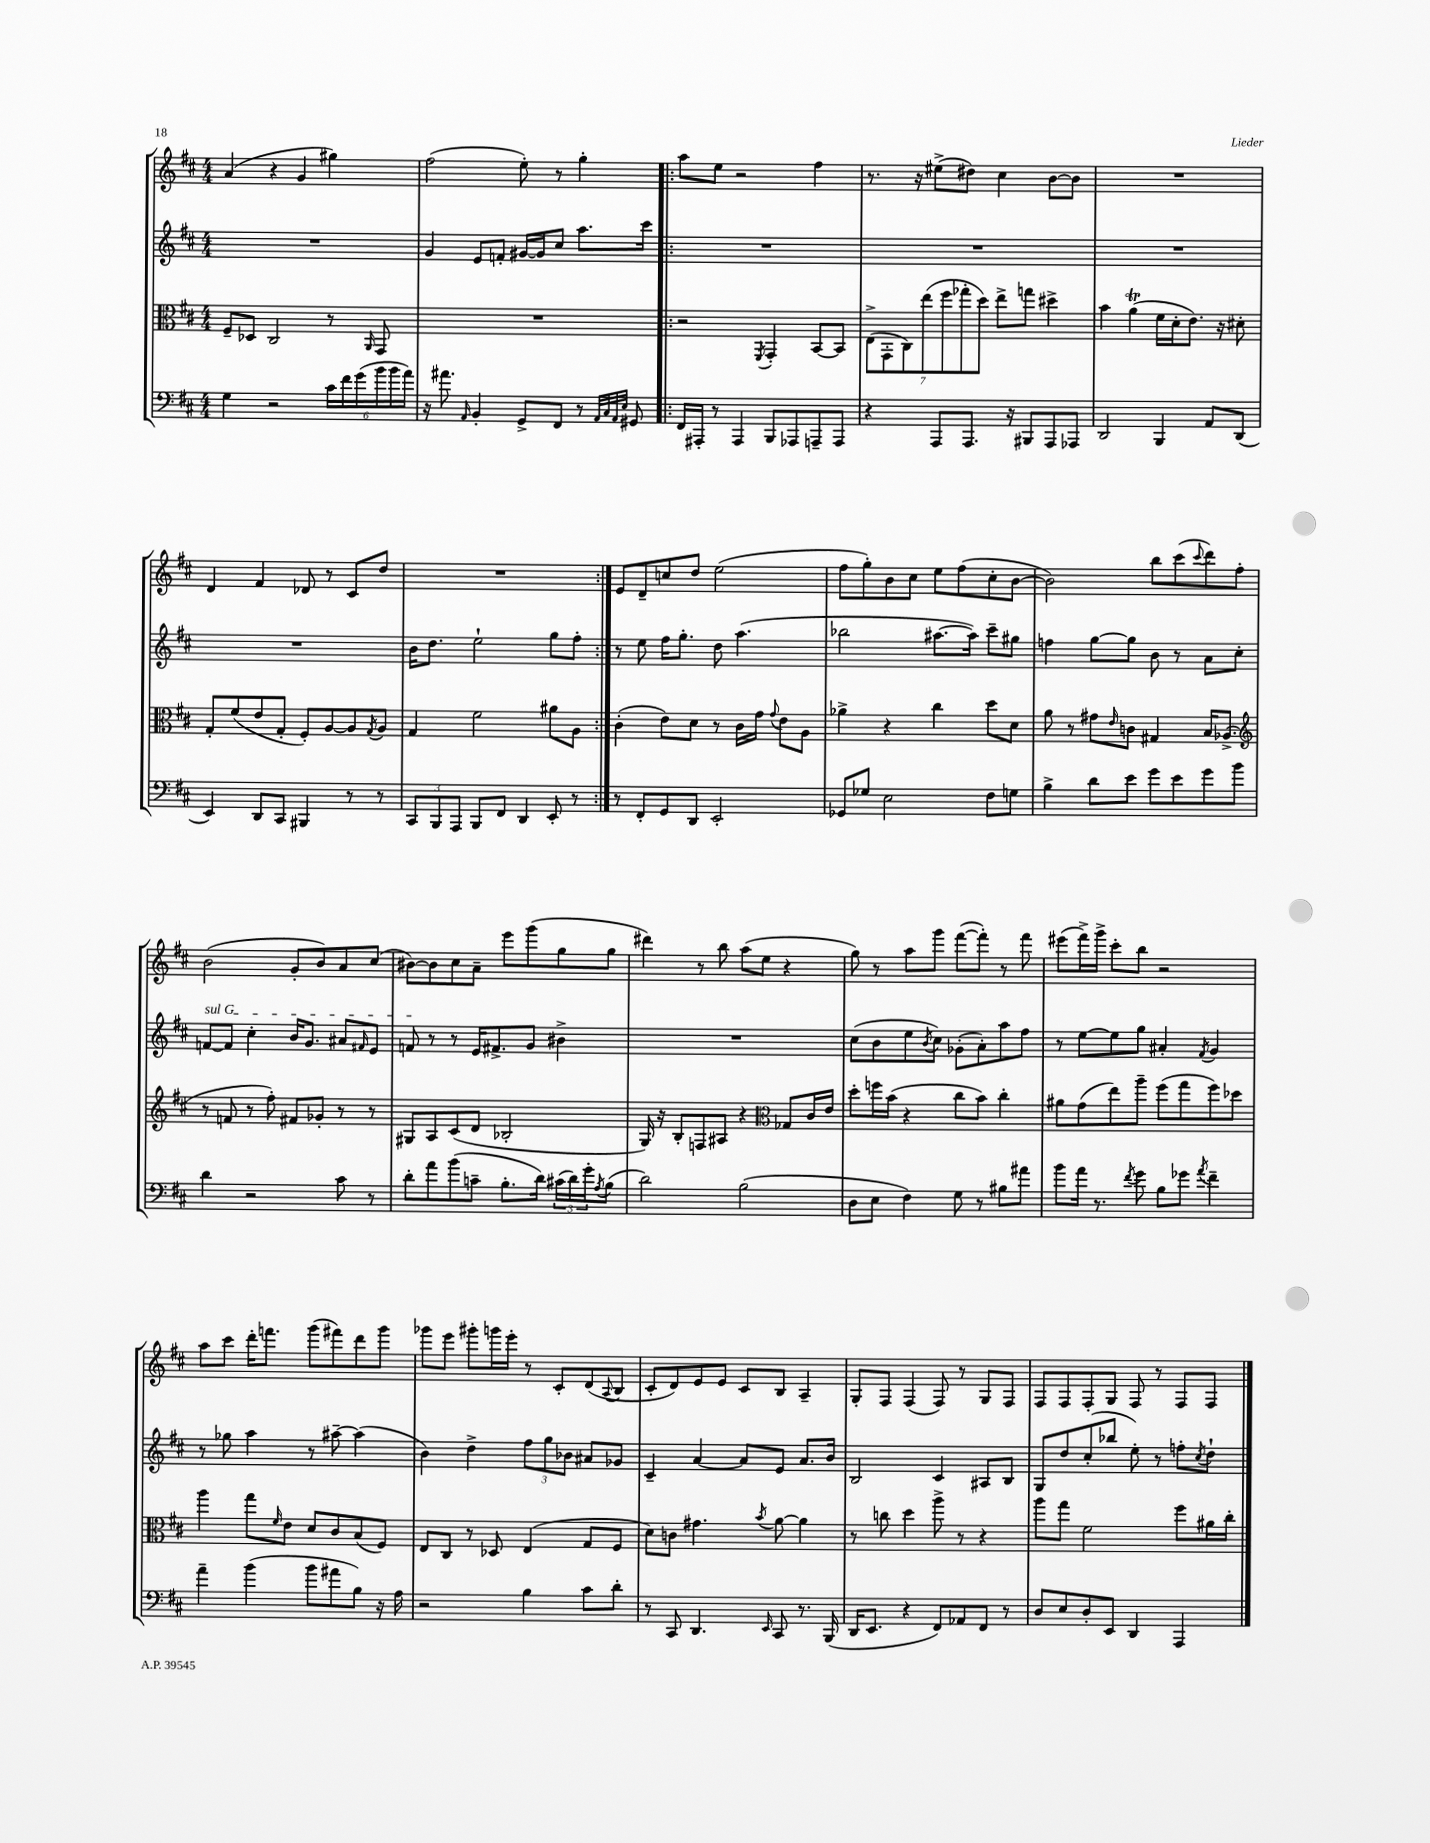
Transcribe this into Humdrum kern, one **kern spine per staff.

**kern	**kern	**kern	**kern
*part4	*part3	*part2	*part1
*staff4	*staff3	*staff2	*staff1
*clefF4	*clefC3	*clefG2	*clefG2
*k[f#c#]	*k[f#c#]	*k[f#c#]	*k[f#c#]
*M4/4	*M4/4	*M4/4	*M4/4
=13	=13	=13	=13
4G\	8F#~/L	1r	(4a/
.	8D-X/J	.	.
2r	2C#/	.	4r
.	.	.	4g/
24c#\LL	8r	.	4gg#X\)
24f#\	.	.	.
(24g\	.	.	.
.	16qqAA/	.	.
24b\	8GG/	.	.
24b\	.	.	.
24a\JJ)	.	.	.
=14	=14	=14	=14
16r	1r	4g/	(2ff#\
8.a#X\	.	.	.
16qqAA/	.	.	.
4BB'/	.	8e/L	.
.	.	8fn'/J	.
8GG^/L	.	[16g#X/LL	8ee'\)
.	.	16g#/J]	.
8FF#/J	.	8cc#/J	8r
8r	.	8.aa\L	4gg'\
32qqAA/LLL	.	.	.
32qqC#/	.	.	.
32qqAA/	.	.	.
32qqE/JJJ	.	.	.
8GG#X/	.	.	.
.	.	16ccc#\Jk	.
=15!|:	=15!|:	=15!|:	=15!|:
16FF#/LL	2r	1r	8aa\L
16AAA#X'/JJ	.	.	.
8r	.	.	8ee\J
4AAA#/	.	.	2r
.	8qFF#/	.	.
8BBB/L	4GG'/	.	.
8AAA-X/	.	.	.
8AAAn~/	[8BB/L	.	4ff#\
8AAA/J	8BB/J]	.	.
=16	=16	=16	=16
4r	(14E^\L	1r	8.r
.	14GG'\	.	.
.	14C#\)	.	.
.	.	.	16r
.	(14ee\	.	.
8AAA/L	.	.	(8ee#X^\L
.	14ff#\	.	.
.	14gg-X'\	.	.
8.AAA/J	.	.	8dd#X\J)
.	14dd\J)	.	.
.	8ee^\L	.	4cc#\
16r	.	.	.
8BBB#X/L	8ggn\J	.	.
8AAA/	4dd#X^\	.	[8b\L
8AAA-X/J	.	.	8b\J]
=17	=17	=17	=17
2DD/	4b\	1r	1r
.	(4aT\	.	.
4BBB/	16f#\LL	.	.
.	16d'\J	.	.
.	8.e\J)	.	.
8AA/L	.	.	.
.	16r	.	.
(8DD/J	8d#X'\	.	.
!!LO:LB:g=z
=18	=18	=18	=18
4EE/)	8G'/L	1r	4d/
.	(8f#/	.	.
8DD/L	8e/	.	4f#/
8CC#/J	8G'/J	.	.
4BBB#X/	8F#'/L)	.	8d-X/
.	[8A/	.	8r
8r	8A/]	.	8c#/L
.	8qG/	.	.
8r	8A/J	.	8dd/J
=19	=19	=19	=19
12CC#/L	4G/	16b\KL	1r
.	.	8.dd\J	.
12BBB/	.	.	.
12AAA/J	.	.	.
8BBB/L	2f#\	2ee`\	.
8FF#/J	.	.	.
4DD/	.	.	.
8EE'/	8a#X\L	8gg\L	.
8r	8A\J	8ff#'\J	.
=20:|!	=20:|!	=20:|!	=20:|!
8r	(4c#'\	8r	8e/L
8FF#'/L	.	8ee\	8d~/
8GG/	8e\L)	16ff#\KL	8ccn/
.	.	8.gg'\J	.
8DD/J	8d\J	.	8dd/J
2EE'/	8r	8dd\	(2ee\
.	16c#\LL	(4.aa\	.
.	16g\JJ	.	.
.	8qqg/	.	.
.	8e\L	.	.
.	8A\J	.	.
=21	=21	=21	=21
8GG-X/L	4a-X^\	2bb-X\	8ff#\L
8G-X/J	.	.	8gg'\)
2E\	4r	.	8b\
.	.	.	8cc#\J
.	4cc#\	[8.aa#X\L	8ee\L
.	.	.	(8ff#\
.	.	16aa#\Jk])	.
8F#\L	8dd\L	8ccc#~\L	8cc#'\
8Gn\J	8d\J	8gg#X\J	[8b\J
=22	=22	=22	=22
4B^\	8a\	4ffn\	2b\])
.	8r	.	.
8d\L	8g#X\L	[8gg\L	.
.	16qqe/	.	.
8e\J	8cn\J	8gg\J]	.
8g\L	4G#X/	8b\	8bb\L
8e\	.	8r	(8ccc#\
.	.	.	8qqccc#/
8g\	16B/KL	8a\L	8ddd\)
.	(8.A-X^/J	.	.
8b\J	.	8cc#'\J	8ff#'\J
!!LO:LB:g=z
=23	=23	=23	=23
*	*clefG2	*	*
!	!	!LO:TX:a:i:t=sul G	!
4d\	8r	[8fn/L	(2b\
.	8fn/	8f/J]	.
2r	8r	4cc#'\	.
.	8ff#'\)	.	.
.	8f#X/L	16b/KL	8g'/L
.	.	8.g/J	.
.	8g-X'/J	.	8b/)
8c#\	8r	8a#X/L	8a/
.	.	16qqf#X/	.
8r	8r	8e/J	(8cc#/J
=24	=24	=24	=24
8d'\L	8G#X/L	8fn/	[8b#X\L)
8a\	8A/	8r	8b#\]
(8b\	(8c#/	8r	8cc#\
8cn~\J	8d/J	16e/KL	8a~\J
.	.	8.f#X^/	.
8.B'\L	2B-X'/	.	8eee\L
.	.	8g/J	(8ggg\
16d\Jk)	.	.	.
(24c#X\LL	.	4b#X^\	8gg\
24d\)	.	.	.
24g'\J	.	.	.
8qA/	.	.	.
(8B\J	.	.	8gg\J
=25	=25	=25	=25
2d\)	16G/)	1r	4ddd#X\)
.	16r	.	.
.	8B'/L	.	.
.	8Fn/	.	8r
.	8A#X/J	.	8bb\
(2B\	4r	.	(8aa\L
.	.	.	8ee\J
*	*clefC3	*	*
.	8G-X/L	.	4r
.	16c#/L	.	.
.	16e/JJ	.	.
=26	=26	=26	=26
8D\L	8dd'\L	(8cc#\L	8gg\)
8E\J	16ffn\L	8b\	8r
.	(16b\JJ	.	.
4F#\)	4r	8ee\	8aa\L
.	.	8qb/	.
.	.	8cc#\J)	8ggg\J
8G\	8cc#\L	(8g-X'\L	([8fff#\L
8r	8b\J)	8a'\)	8fff#'\J])
8B#X\L	4cc#'\	8aa\	8r
8a#X\J	.	8ff#\J	8fff#\
=27	=27	=27	=27
8b\L	8a#X\L	8r	(8eee#X\L
16a\Jk	(8g\	[8ee\L	16fff#^\L)
8.r	.	.	16ggg^\JJ
.	8ee\)	8ee\]	8ccc#'\L
8qf#/	.	.	.
8g\	8aa~\J	8gg\J	8bb\J
8B\L	(8ff#\L	4a#X'/	2r
8g-X\J	8gg\	.	.
8qa/	.	8qf#/	.
4f#~\	8ff#\)	4g/	.
.	8dd-X\J	.	.
!!LO:LB:g=z
=28	=28	=28	=28
4a~\	4aa\	8r	8aa\L
.	.	8gg-X\	8ccc#\J
(4b\	8gg\L	4aa\	16ddd'\KL
.	.	.	8.fffn\J
.	16qqf#/	.	.
.	8e\J	.	.
8b\L	8d/L	8r	(8ggg\L
8a#X\	8c#/	[8aa#X~\	8fff#X\)
8B\J)	(8B/	(4aa#\]	8ddd\
16r	8F#/J)	.	8ggg\J
16A\	.	.	.
=29	=29	=29	=29
2r	8E/L	4b\)	8ggg-X\L
.	8C#/J	.	8eee\J
.	8r	4dd^\	8ggg#X'\L
.	8D-X/	.	16gggn\L
.	.	.	16eee'\JJ
4B\	(4E/	12ff#\L	8r
.	.	12gg\	.
.	.	.	8c#'/L
.	.	12b-X\J	.
8c#\L	8G/L	8a#X/L	(8d/
.	.	.	8qqA/
8d'\J	8F#/J	8g-X/J	8B/J
=30	=30	=30	=30
8r	8d\L)	4c#~/	8c#'/L
8CC#/	8cn\J	.	8d/)
4.DD/	4.g#X\	[4a/	8e/
.	.	.	8e/J
.	.	8a/L]	8c#/L
16qqEE/	8qb/	.	.
8CC#/	[8a\	8e/J	8B/J
8.r	4a\]	8.a/L	4A~/
(16BBB/	.	16b/Jk	.
=31	=31	=31	=31
16DD/KL	8r	2B/	8G'/L
8.EE/J	.	.	.
.	8ccn\	.	8F#/J
4r	4dd\	.	(4F#/
8FF#/L)	8aa^\	4c#/	8F#/)
8AA-X/	8r	.	8r
8FF#/J	4r	8A#X/L	8G/L
8r	.	8B/J	8F#/J
=32	=32	=32	=32
8D/L	8aa\L	8G/L	8F#/L
8E/	8gg\J	8dd/	8F#/
8D'/	2f#\	(8cc#'/	8F#'/
8EE/J	.	8bb-X/J	8G/J
4DD/	.	8ee'\)	8F#/
.	.	8r	8r
4AAA/	8ff#\L	8ffn'\L	8F#/L
.	.	8qcc#/	.
.	16a#X\L	8dd`\J	8F#/J
.	16cc#'\JJ	.	.
==	==	==	==
*-	*-	*-	*-
